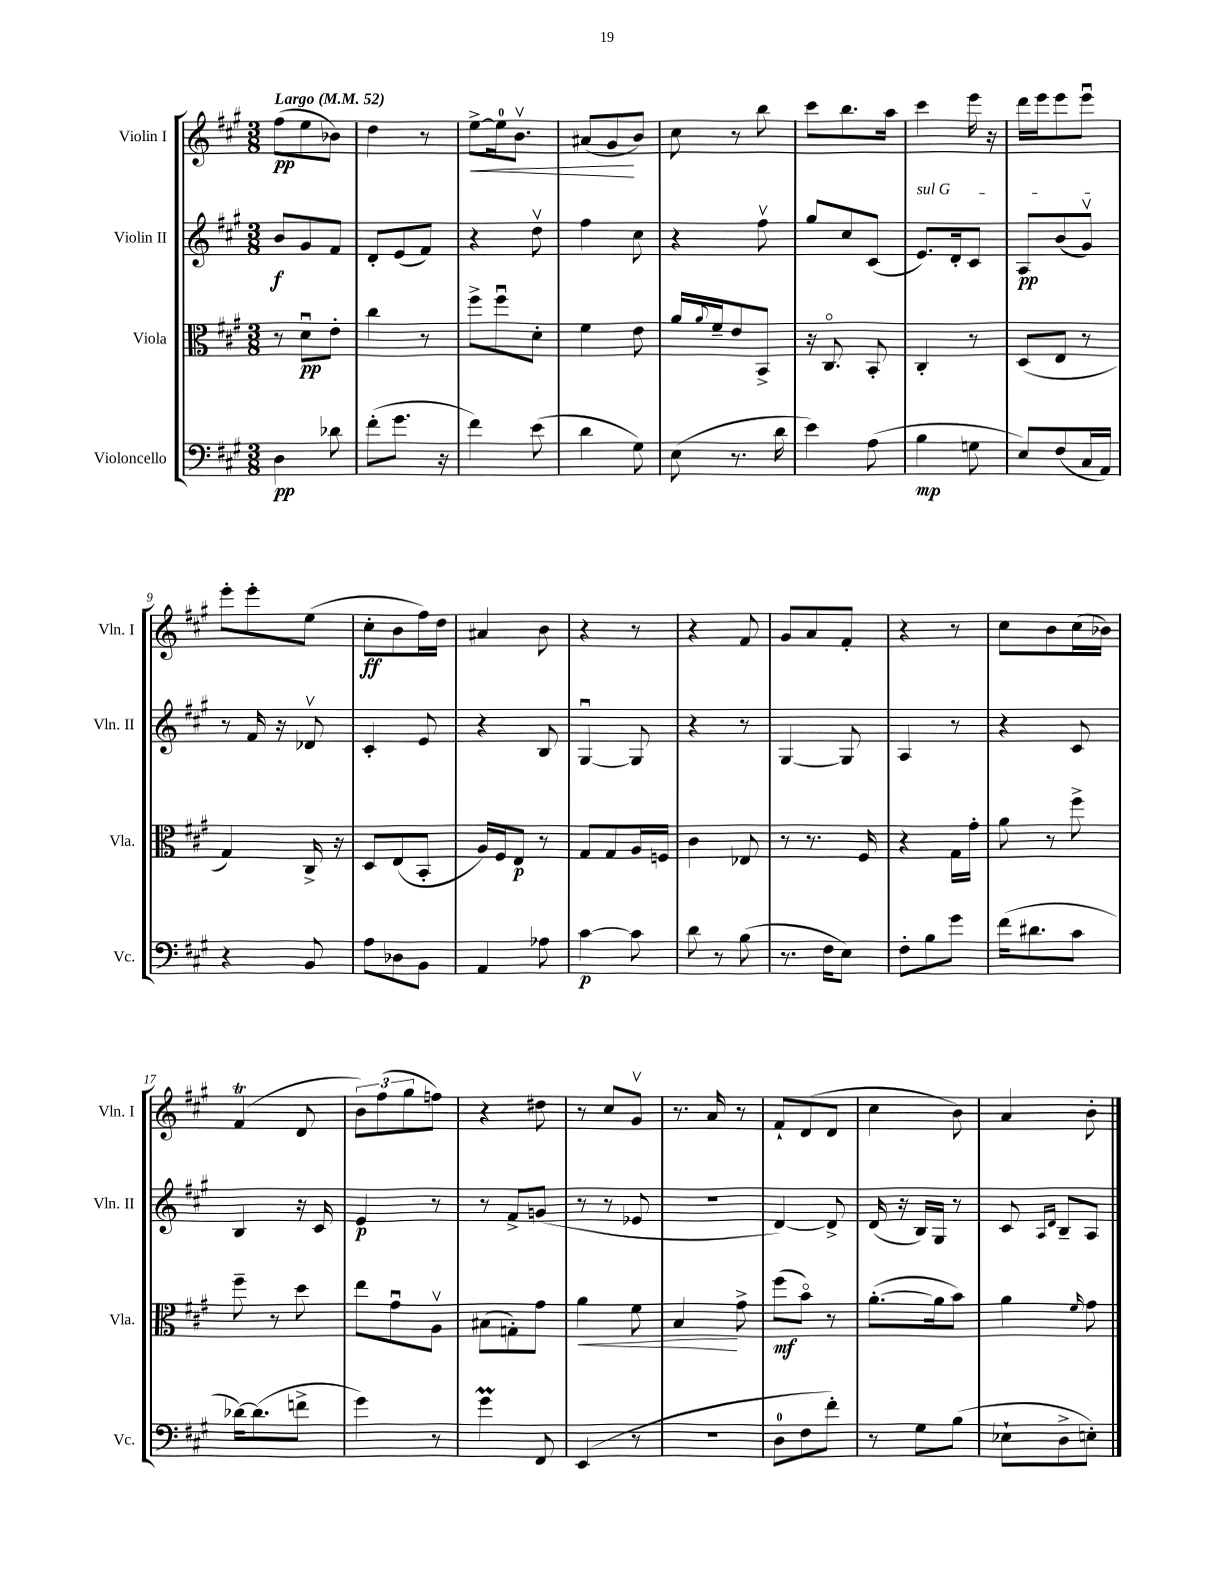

**kern	**dynam	**kern	**dynam	**kern	**dynam	**kern	**dynam
*part4	*part4	*part3	*part3	*part2	*part2	*part1	*part1
*staff4	*staff4	*staff3	*staff3	*staff2	*staff2	*staff1	*staff1
*I"Violoncello	*	*I"Viola	*	*I"Violin II	*	*I"Violin I	*
*I'Vc.	*	*I'Vla.	*	*I'Vln. II	*	*I'Vln. I	*
*clefF4	*	*clefC3	*	*clefG2	*	*clefG2	*
*k[f#c#g#]	*	*k[f#c#g#]	*	*k[f#c#g#]	*	*k[f#c#g#]	*
*M3/8	*	*M3/8	*	*M3/8	*	*M3/8	*
*MM52	*	*MM52	*	*MM52	*	*MM52	*
=1	=1	=1	=1	=1	=1	=1	=1
!	!	!	!	!	!	!LO:TX:a:B:t=Largo	!
4D\	pp	8r	.	8b/L	f	(8ff#\L	pp
.	.	8du\L	pp	8g#/	.	8ee\	.
8d-X\	.	8e'\J	.	8f#/J	.	8b-X\J)	.
=2	=2	=2	=2	=2	=2	=2	=2
(8f#'\L	.	4cc#\	.	8d'/L	.	4dd\	.
8.g#\J	.	.	.	(8e/	.	.	.
.	.	8r	.	8f#/J)	.	8r	.
16r	.	.	.	.	.	.	.
=3	=3	=3	=3	=3	=3	=3	=3
!	!	!	!	!	!	!	!LO:HP:b
4f#\)	.	8ff#^\L	.	4r	.	[8ee^\L	<
.	.	8ff#u\	.	.	.	16ee\k]	.
.	.	.	.	.	.	8.bv\J	.
(8e\	.	8d'\J	.	8ddv\	.	.	.
=4	=4	=4	=4	=4	=4	=4	=4
4d\	.	4f#\	.	4ff#\	.	(8a#X/L	.
.	.	.	.	.	.	8g#/	.
8G#\)	.	8e\	.	8cc#\	.	8b/J)	[
=5	=5	=5	=5	=5	=5	=5	=5
(8E\	.	16a/LL	.	4r	.	8cc#\	.
.	.	8qqa/	.	.	.	.	.
.	.	16f#~/J	.	.	.	.	.
8.r	.	8e/	.	.	.	8r	.
.	.	8BB^/J	.	8ff#v\	.	8bb\	.
16d\	.	.	.	.	.	.	.
=6	=6	=6	=6	=6	=6	=6	=6
4e\)	.	16r	.	8gg#/L	.	8ccc#\L	.
.	.	8.C#/	.	.	.	.	.
.	.	.	.	8cc#/	.	8.bb\	.
(8A\	.	8BB'/	.	(8c#/J	.	.	.
.	.	.	.	.	.	16aa\Jk	.
=7	=7	=7	=7	=7	=7	=7	=7
!	!	!	!	!LO:TX:a:i:t=sul G	!	!	!
4B\	mp	4C#'/	.	8.e/L)	.	4ccc#\	.
.	.	.	.	16d'/k	.	.	.
8Gn\	.	8r	.	8c#/J	.	16eee\	.
.	.	.	.	.	.	16r	.
=8	=8	=8	=8	=8	=8	=8	=8
8E/L)	.	(8D/L	.	8A/L	pp	16ddd\LL	.
.	.	.	.	.	.	16eee\J	.
(8F#/	.	8E/J	.	(8b/	.	8eee\	.
16C#/L	.	8r	.	8g#v/J)	.	8eeeu\J	.
16AA/JJ)	.	.	.	.	.	.	.
!!LO:LB:g=z
=9	=9	=9	=9	=9	=9	=9	=9
4r	.	4G#/)	.	8r	.	8eee'\L	.
.	.	.	.	16f#/	.	8eee'\	.
.	.	.	.	16r	.	.	.
8BB/	.	16C#^/	.	8d-Xv/	.	(8ee\J	.
.	.	16r	.	.	.	.	.
=10	=10	=10	=10	=10	=10	=10	=10
8A\L	.	8D/L	.	4c#'/	.	8cc#'\L	ff
8D-X\	.	(8E/	.	.	.	8b\	.
8BB\J	.	8BB'/J	.	8e/	.	16ff#\L)	.
.	.	.	.	.	.	16dd\JJ	.
=11	=11	=11	=11	=11	=11	=11	=11
4AA/	.	16A/LL)	.	4r	.	4a#X/	.
.	.	16F#/J	.	.	.	.	.
.	.	8E/J	p	.	.	.	.
8A-X\	.	8r	.	8B/	.	8b\	.
=12	=12	=12	=12	=12	=12	=12	=12
[4c#\	p	8G#/L	.	[4G#u/	.	4r	.
.	.	8G#/	.	.	.	.	.
8c#\]	.	16A/L	.	8G#/]	.	8r	.
.	.	16Fn/JJ	.	.	.	.	.
=13	=13	=13	=13	=13	=13	=13	=13
8d\	.	4c#\	.	4r	.	4r	.
8r	.	.	.	.	.	.	.
(8B\	.	8E-X/	.	8r	.	8f#/	.
=14	=14	=14	=14	=14	=14	=14	=14
8.r	.	8r	.	[4G#/	.	8g#/L	.
.	.	8.r	.	.	.	8a/	.
16F#\KL	.	.	.	.	.	.	.
8E\J)	.	.	.	8G#/]	.	8f#'/J	.
.	.	16F#/	.	.	.	.	.
=15	=15	=15	=15	=15	=15	=15	=15
8F#'\L	.	4r	.	4A/	.	4r	.
8B\	.	.	.	.	.	.	.
8g#\J	.	16G#\LL	.	8r	.	8r	.
.	.	16g#'\JJ	.	.	.	.	.
=16	=16	=16	=16	=16	=16	=16	=16
(16f#\KL	.	8a\	.	4r	.	8cc#\L	.
8.d#X\	.	.	.	.	.	.	.
.	.	8r	.	.	.	8b\	.
8c#\J	.	8ff#^\	.	8c#/	.	(16cc#\L	.
.	.	.	.	.	.	16b-X\JJ)	.
!!LO:LB:g=z
=17	=17	=17	=17	=17	=17	=17	=17
[16d-X\KL)	.	8ff#~\	.	4B/	.	(4f#T/	.
(8.d-\]	.	.	.	.	.	.	.
.	.	8r	.	.	.	.	.
8fn^\J	.	8dd\	.	16r	.	8d/	.
.	.	.	.	16c#/	.	.	.
=18	=18	=18	=18	=18	=18	=18	=18
4g#\)	.	8ee\L	.	4e/	p	12b\L)	.
.	.	.	.	.	.	(12ff#\	.
.	.	8g#u\	.	.	.	.	.
.	.	.	.	.	.	12gg#\	.
8r	.	8Av\J	.	8r	.	8ffn\J)	.
=19	=19	=19	=19	=19	=19	=19	=19
4g#m\	.	(8B#X\L	.	8r	.	4r	.
.	.	8Gn'\)	.	8f#^/L	.	.	.
8FF#/	.	8g#\J	.	(8gn/J	.	8dd#X\	.
=20	=20	=20	=20	=20	=20	=20	=20
!	!	!	!LO:HP:b	!	!	!	!
(4EE/	.	4a\	<	8r	.	8r	.
.	.	.	.	8r	.	8cc#/L	.
8r	.	8f#\	.	8e-X/	.	8g#v/J	.
=21	=21	=21	=21	=21	=21	=21	=21
4.r	.	4B/	.	4.r	.	8.r	.
.	.	.	.	.	.	16a/	.
.	.	8g#^\	[	.	.	8r	.
=22	=22	=22	=22	=22	=22	=22	=22
8D\L	.	(8ff#\L	mf	[4d/)	.	8f#`/L	.
8F#\	.	8b\J)	.	.	.	(8d/	.
8f#'\J)	.	8r	.	8d^/]	.	8d/J	.
=23	=23	=23	=23	=23	=23	=23	=23
8r	.	([8.a'\L	.	(16d/	.	4cc#\	.
.	.	.	.	16r	.	.	.
8G#\L	.	.	.	16B/LL)	.	.	.
.	.	16a\k]	.	16G#/JJ	.	.	.
(8B\J	.	8b\J)	.	8r	.	8b\)	.
=24	=24	=24	=24	=24	=24	=24	=24
8E-X`\L	.	4a\	.	8c#/	.	4a/	.
.	.	.	.	16qqA/LL	.	.	.
.	.	.	.	16qqd/JJ	.	.	.
8D^\	.	.	.	8B~/L	.	.	.
.	.	16qqf#/	.	.	.	.	.
8En'\J)	.	8g#\	.	8A/J	.	8b'\	.
==	==	==	==	==	==	==	==
*-	*-	*-	*-	*-	*-	*-	*-
